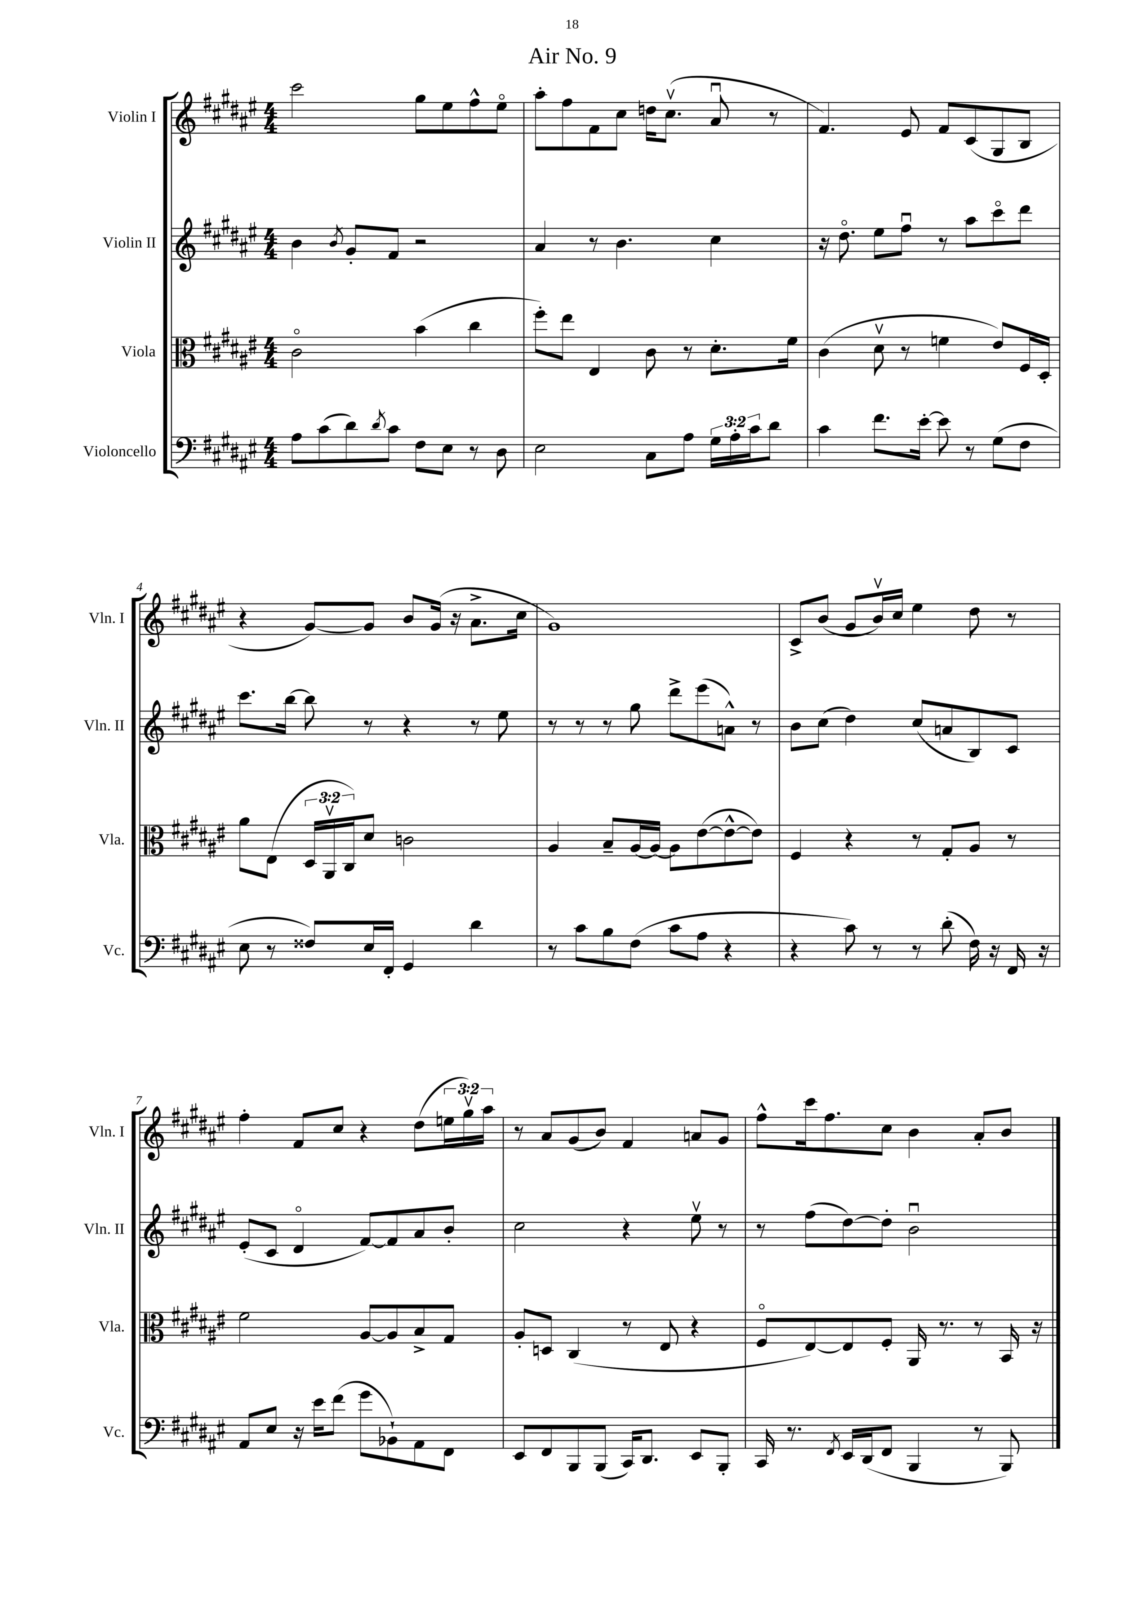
\header { title = "Air No. 9" }
<<
\new StaffGroup <<
\new Staff = "s0" \with { instrumentName = "Violin I" shortInstrumentName = "Vln. I" } {
    \clef treble \key fis \major \numericTimeSignature \time 4/4 \override Staff.TupletNumber.text = #tuplet-number::calc-fraction-text
    cis'''2 gis''8 eis''8 fis''8-^ eis''8\flageolet |
    ais''8-. fis''8 fis'8 cis''8 d''16 cis''8.\upbow( ais'8\downbow r8 |
    fis'4.) eis'8 fis'8 cis'8( gis8 b8 |
    r4 gis'8~) gis'8 b'8 gis'16( r16 ais'8.-> cis''16 |
    gis'1) |
    cis'8-> b'8( gis'8 b'16\upbow) cis''16 eis''4 dis''8 r8 |
    fis''4-. fis'8 cis''8 r4 dis''8( \tuplet 3/2 { e''16 gis''16\upbow) ais''16 } |
    r8 ais'8 gis'8( b'8) fis'4 a'8 gis'8 |
    fis''8-^ cis'''16 fis''8. cis''8 b'4 ais'8-. b'8 \bar "|." |
}
\new Staff = "s1" \with { instrumentName = "Violin II" shortInstrumentName = "Vln. II" } {
    \clef treble \key fis \major \numericTimeSignature \time 4/4
    b'4 \acciaccatura { b'8 } gis'8-. fis'8 r2 |
    ais'4 r8 b'4. cis''4 |
    r16 dis''8.\flageolet eis''8 fis''8\downbow r8 ais''8 cis'''8\flageolet dis'''8 |
    cis'''8. b''16~ b''8 r8 r4 r8 eis''8 |
    r8 r8 r8 gis''8 dis'''8-> eis'''8( a'8-^) r8 |
    b'8 cis''8( dis''4) cis''8( a'8 b8) cis'8 |
    eis'8-.( cis'8 dis'4\flageolet fis'8~) fis'8 ais'8 b'8-. |
    cis''2 r4 eis''8\upbow r8 |
    r8 fis''8( dis''8~) dis''8-. b'2\downbow \bar "|." |
}
\new Staff = "s2" \with { instrumentName = "Viola" shortInstrumentName = "Vla." } {
    \clef alto \key fis \major \numericTimeSignature \time 4/4 \override Staff.TupletNumber.text = #tuplet-number::calc-fraction-text
    cis'2\flageolet b'4( cis''4 |
    fis''8-.) eis''8 eis4 cis'8 r8 dis'8.-. fis'16 |
    cis'4( dis'8\upbow r8 f'4 eis'8) fis16 dis16-. |
    ais'8 eis8( \tuplet 3/2 { dis16 ais,16\upbow cis16) } dis'8 c'2 |
    ais4 b8-- ais16~ ais16~ ais8 eis'8~( eis'8~-^ eis'8) |
    fis4 r4 r8 gis8-. ais8 r8 |
    fis'2 ais8~ ais8 b8-> gis8 |
    ais8-. d8 cis4( r8 eis8 r4 |
    fis8\flageolet eis8~) eis8 fis8-. ais,16 r8. r8 b,16 r16 \bar "|." |
}
\new Staff = "s3" \with { instrumentName = "Violoncello" shortInstrumentName = "Vc." } {
    \clef bass \key fis \major \numericTimeSignature \time 4/4 \override Staff.TupletNumber.text = #tuplet-number::calc-fraction-text
    ais8 cis'8( dis'8) \acciaccatura { dis'8 } cis'8 fis8 eis8 r8 dis8 |
    eis2 cis8 ais8 \tuplet 3/2 { gis16 ais16-. cis'16 } dis'8 |
    cis'4 fis'8. eis'16~-. eis'8 r8 gis8( fis8 |
    eis8 r8 fisis8) eis16 fis,16-. gis,4 dis'4 |
    r8 cis'8 b8 fis8( cis'8 ais8 r4 |
    r4 cis'8) r8 r8 dis'8-.( fis16) r16 fis,16 r16 |
    ais,8 eis8 r16 eis'16 fis'8( gis'8 bes,8-!) ais,8 fis,8 |
    eis,8 fis,8 b,,8 b,,8( cis,16) dis,8. eis,8 b,,8-. |
    cis,16 r8. \acciaccatura { fis,8 } eis,16 dis,16( fis,8 b,,4 r8 b,,8) \bar "|." |
}
>>
>>
